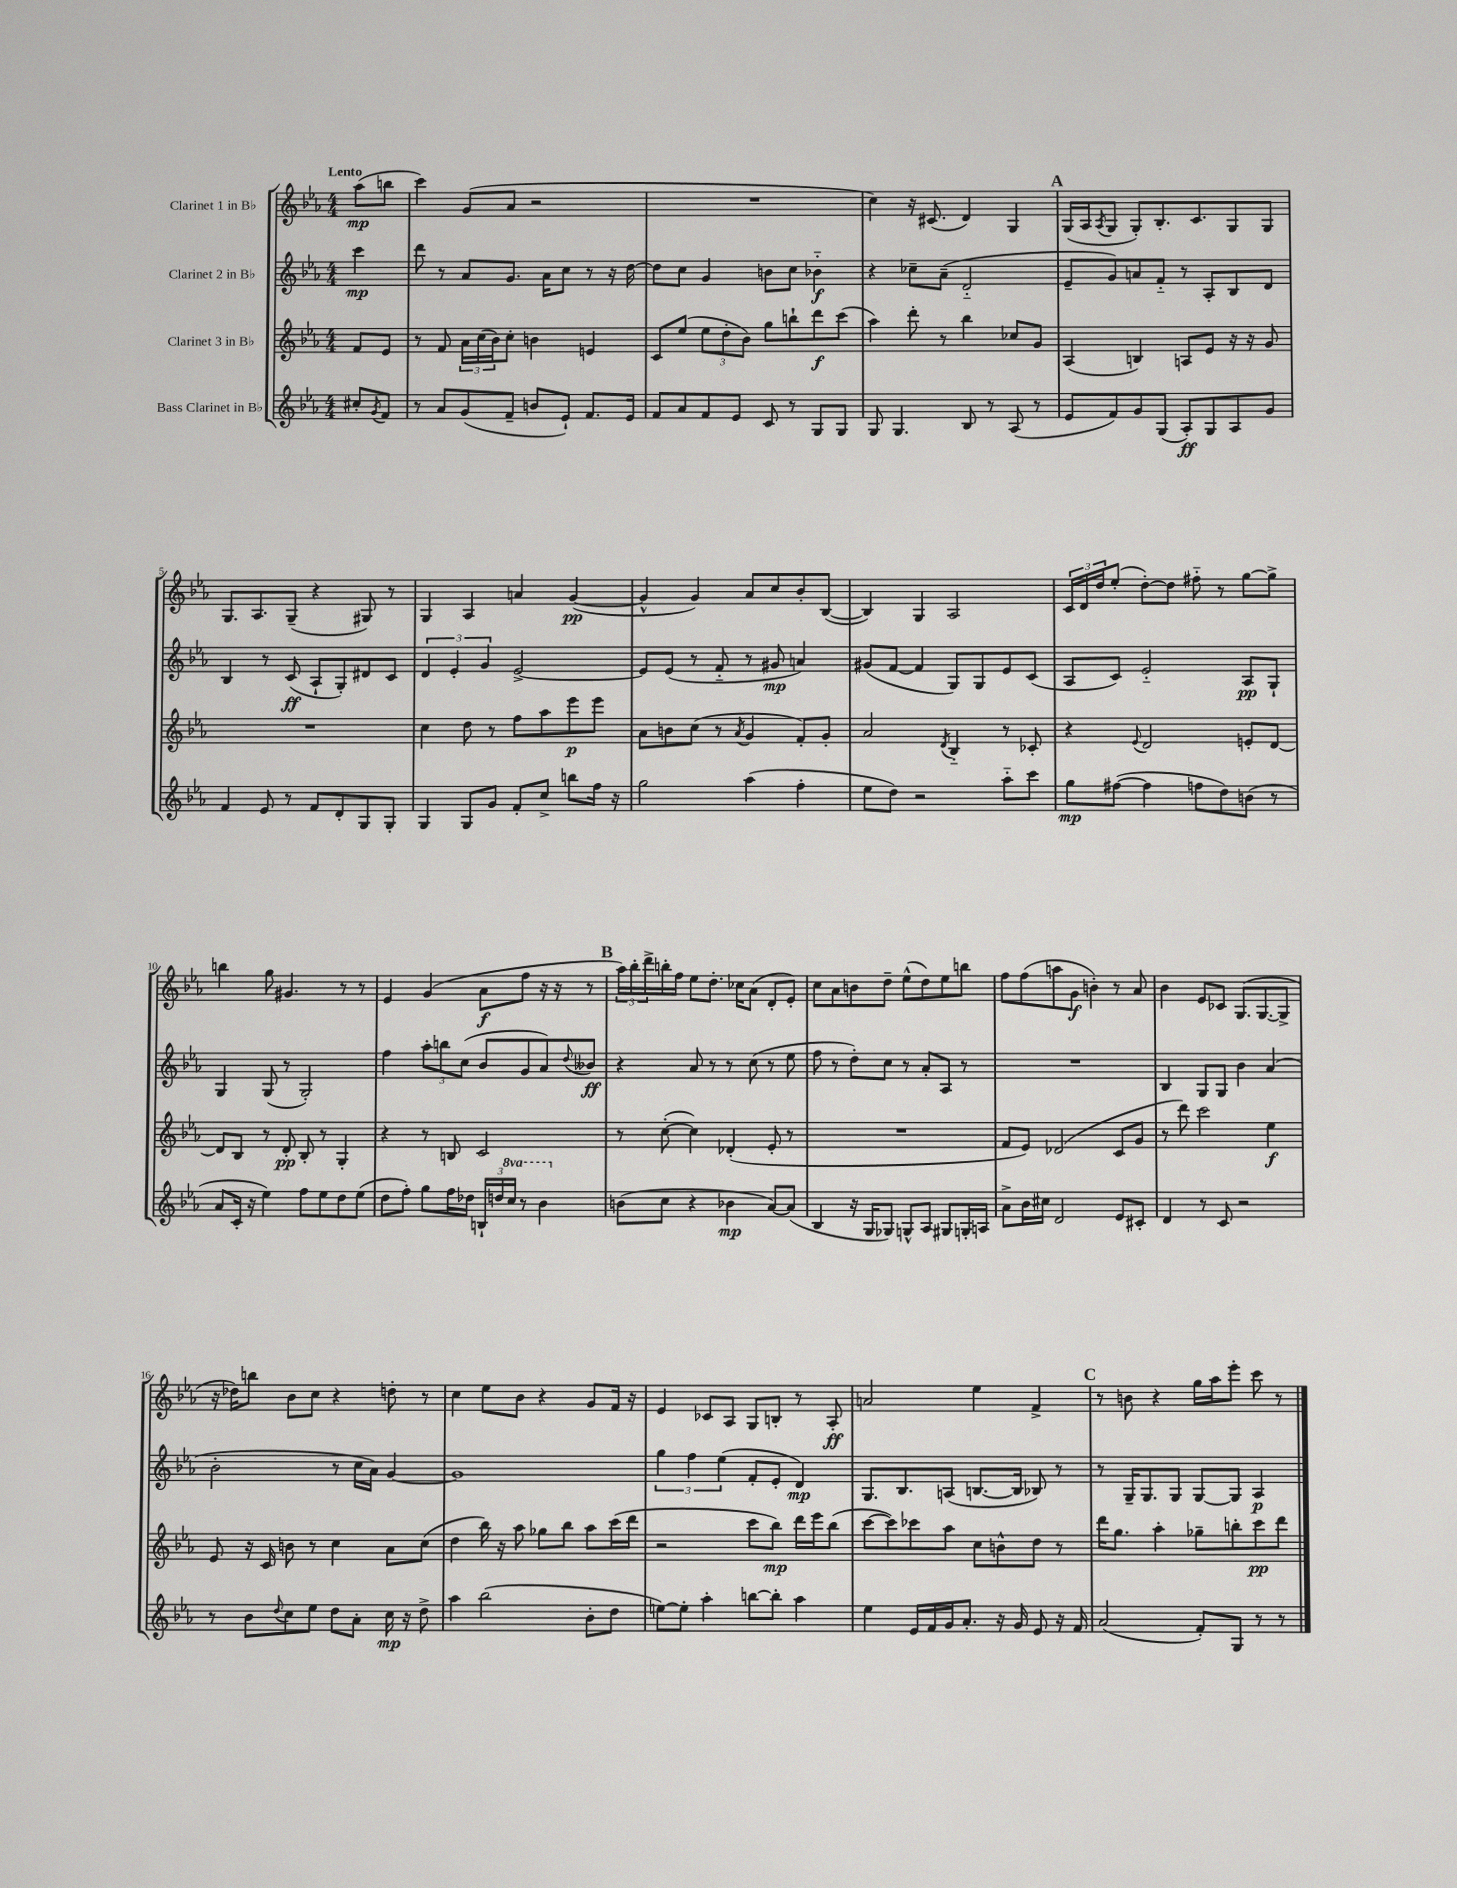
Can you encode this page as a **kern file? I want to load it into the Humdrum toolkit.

**kern	**kern	**kern	**kern
*staff4	*staff3	*staff2	*staff1
*clefG2	*clefG2	*clefG2	*clefG2
*k[b-e-a-]	*k[b-e-a-]	*k[b-e-a-]	*k[b-e-a-]
*M4/4	*M4/4	*M4/4	*M4/4
8cc#'/L	8f/L	4ccc\	(8aa-\L
8qg/	.	.	.
8f/J	8e-/J	.	8bb\J
=	=	=	=
8r	8r	8ddd\	4ccc\)
8a-/L	8f/	8r	.
(8g/	24a-\LL	8a-/L	(8g/L
.	(24cc\	.	.
.	24b-\J)	.	.
8f~/J	8cc'\J	8.g/J	8a-/J
8b/L	4b\	.	2r
.	.	16a-\LK	.
8e-`/J)	.	8cc\J	.
8.f/L	4e/	8r	.
.	.	16r	.
16e-/Jk	.	[16dd\	.
=	=	=	=
8f/L	8c/L	8dd\]L	1r
8a-/	(8ee-/J	8cc\J	.
8f/	12ee-\L	4g/	.
.	12dd'\	.	.
8e-/J	.	.	.
.	12b-\J)	.	.
8c/	8gg\L	8b\L	.
8r	8bb`\	8cc\J	.
8G/L	8ddd\	4b-'~\	.
8G/J	(8ccc\J	.	.
=	=	=	=
8G/	4aa-\)	4r	4cc\)
4.G/	.	.	.
.	8ddd'\	8cc-~\L	16r
.	.	.	(8.c#/
.	8r	(8a-~\J	.
8B-/	4bb-\	2d'~/	4d/)
8r	.	.	.
(8A-/	8cc-/L	.	4G/
8r	8g/J	.	.
=	=	=	=
8e-/L	(4A-/	8e-~/L	(16G/LL
.	.	.	16A-/J
.	.	.	8qA-/
8f/)	.	8g/)	8G/J
8g/	4B/)	8a/	8G'/L)
(8G/J	.	8f'~/J	8.B-'/
8A-'/L)	8A/L	8r	.
.	.	.	8.c/
8G/	8e-/J	8A-'/L	.
8A-/	16r	8B-/	8G/
.	16r	.	.
8g/J	8g/	8d/J	8G/J
=	=	=	=
4f/	1r	4B-/	8.G/L
.	.	.	8.A-/
8e-/	.	8r	.
8r	.	(8c/	(8G~/J
8f/L	.	8A-`/L	4r
8d'/	.	8G'/)	.
8G/	.	8d#/	8G#/)
8G'/J	.	8c/J	8r
=	=	=	=
4G/	4cc\	6d/	4G/
.	.	6e-'/	.
8G/L	8dd\	.	4A-/
.	.	6g/	.
8g/J	8r	.	.
8f'/L	8ff\L	[2e-^/	4a/
8cc^/J	8aa-\	.	.
8bb\L	8eee-\	.	([4g/
16ff\Jk	8eee-\J	.	.
16r	.	.	.
=	=	=	=
2gg\	8a-\L	8e-/]L	4g^^/]
.	8b\	(8e-/J	.
.	(8cc\J	8r	4g/)
.	8r	8f'~/	.
.	8qa-/	.	.
(4aa-\	4g/	8r	8a-/L
.	.	8g#/	8cc/
4ff'\	8f'/L)	4a/)	8b-'/
.	8g'/J	.	([8B-/J
=	=	=	=
8ee-\L	2a-/	(8g#/L	4B-/])
8dd\J)	.	[8f/J	.
2r	.	4f/]	4G/
.	8qd/	.	.
.	4B-'~/	8G/L)	2A-/
.	.	8G/	.
8aa-'~\L	8r	8e-/	.
8ccc\J	8c-'/	(8c/J	.
=	=	=	=
8gg\L	4r	8A-/L	24c/LL
.	.	.	24d/
.	.	.	24dd/J
([8ff#\J	.	8c/J)	(8ee-'/J
.	8qqe-/	.	.
4ff#\]	2d/	2e-'~/	[8dd'\L)
.	.	.	8dd\]J
8ff\L	.	.	8ff#'~\
8dd\)	.	.	8r
(8b\J	8e'/L	8A-/L	[8gg\L
8r	[8d/J	8G`/J	8gg^\]J
=	=	=	=
8a-/L	8d/]L	4G/	4bb\
16c'/Jk	8B-/J	.	.
16r	.	.	.
4ee-\)	8r	(8G/	8gg\
.	8d'/	8r	4.g#/
8ff\L	8B-'/	2G'/)	.
8ee-\	8r	.	.
8dd\	4G'/	.	8r
(8ee-\J	.	.	8r
=	=	=	=
8dd\L	4r	4ff\	4e-/
8ff'\J)	.	.	.
8gg\L	8r	12aa-'\L	(4g/
.	.	12bb\	.
16ff\L	8B/	.	.
.	.	(12cc\J	.
16dd-\JJ	.	.	.
24B`/LL	2c/	8b-/L	8a-\L
24dd/	.	.	.
24ccc/JJ	.	.	.
8r	.	8g/	8ff\J
4bb-\	.	8a-/)	16r
.	.	.	16r
.	.	8qqdd/	.
.	.	8b--/J	8r
=	=	=	=
(8b\L	8r	4r	24aa-\LL)
.	.	.	24bb-'\
.	.	.	24ddd^\
8cc\J	([8cc'\	.	16bb'\
.	.	.	16ff\JJ
4r	4cc\])	8a-/	8ee-\L
.	.	8r	8.dd'\J
4b-\	(4d-'/	8r	.
.	.	.	16cc-\LK
.	.	(8cc\	(8a-\J
[8a-/L)	8e-'/	8r	8d'/L
(8a-/]J	8r	8ee-\	8e-'/J)
=	=	=	=
4B-/	1r	8ff\	8cc\L
.	.	8r	8a-\
16r	.	8dd'\L)	8b\
16G/LK	.	.	.
8G-/J)	.	8cc\J	8dd~\J
8G^^/L	.	8r	(8ee-^^\L
8A-/J	.	8a-'/L	8dd\)
8G#/L	.	8A-/J	8ee-\
16G'/L	.	8r	8bb\J
16A/JJ	.	.	.
=	=	=	=
8a-^\L	8f/L	1r	8ff\L
16b-\L	8e-/J)	.	(8ff\
16cc#\JJ	.	.	.
2d/	(2d-/	.	8aa\
.	.	.	8g\J
.	.	.	4b'\)
8e-/L	8c/L	.	8r
8c#'/J	8g/J	.	8a-/
=	=	=	=
4d/	8r	4B-/	4b-\
.	8ddd\)	.	.
8r	2ccc\	8G/L	8e-/L
8c/	.	8G/J	8c-/J
2r	.	4b-\	(8.G/L
.	.	.	[8.G/
.	4ee-\	(4a-/	.
.	.	.	8G^/]J
=	=	=	=
8r	8e-/	2b-'\	16r
.	.	.	16dd-\LK)
8b-\L	16r	.	8bb\J
.	16c/	.	.
8qqdd/	.	.	.
8cc\	8b\	.	8b-\L
8ee-\J	8r	.	8cc\J
8dd\L	4cc\	8r	4r
8a-'\J	.	16cc\LL	.
.	.	16a-\JJ)	.
16cc\	8a-\L	[4g/	8dd'\
16r	.	.	.
8dd^\	(8cc\J	.	8r
=	=	=	=
4aa-\	4dd\	1g]	4cc\
(2bb-\	16bb-\)	.	8ee-\L
.	16r	.	.
.	8aa-\	.	8b-\J
.	8gg-\L	.	4r
.	8bb-\J	.	.
8b-'\L	8aa-\L	.	8g/L
8dd\J	(16ccc\L	.	16f/Jk
.	16ddd\JJ	.	16r
=	=	=	=
[8ee\L)	2r	6gg\	4e-/
8ee'\]J	.	.	.
.	.	6ff\	.
4aa-'\	.	.	8c-/L
.	.	(6ee-\	.
.	.	.	8A-/J
[8bb\L	8ccc\L	8f'/L	8G/L
8bb'\]J	8bb-\J)	8e-'/J	8B'/J
4aa-\	16ddd\LL	4d/)	8r
.	16eee-\J	.	.
.	(8bb-\J	.	8A-'/
=	=	=	=
4ee-\	[8ccc\L	8.G/L	2a/
.	8ccc\])	.	.
.	.	8.B-/	.
16e-/LL	8ccc-\	.	.
16f/	.	.	.
16g/J	8aa-\J	(8A/J	.
8.a-'/J	.	.	.
.	8cc\L	[8.B/L	4ee-\
16r	8b^^\	.	.
16g/	.	16B/]Jk	.
8e-/	8dd\J	8B-/)	4f^/
16r	8r	8r	.
16f/	.	.	.
=	=	=	=
(2a-/	16ddd\LK	8r	8r
.	8.gg\J	.	.
.	.	16G~/LK	8b\
.	.	8.G/	.
.	4aa-'\	.	4r
.	.	8G/J	.
8f'/L)	8gg-~\L	[8G/L	16gg\LL
.	.	.	16aa-\J
8G/J	8bb'\	8G/]J	8eee-'\J
8r	8ccc\	4A-/	8ccc\
8r	8ddd\J	.	8r
==	==	==	==
*-	*-	*-	*-
